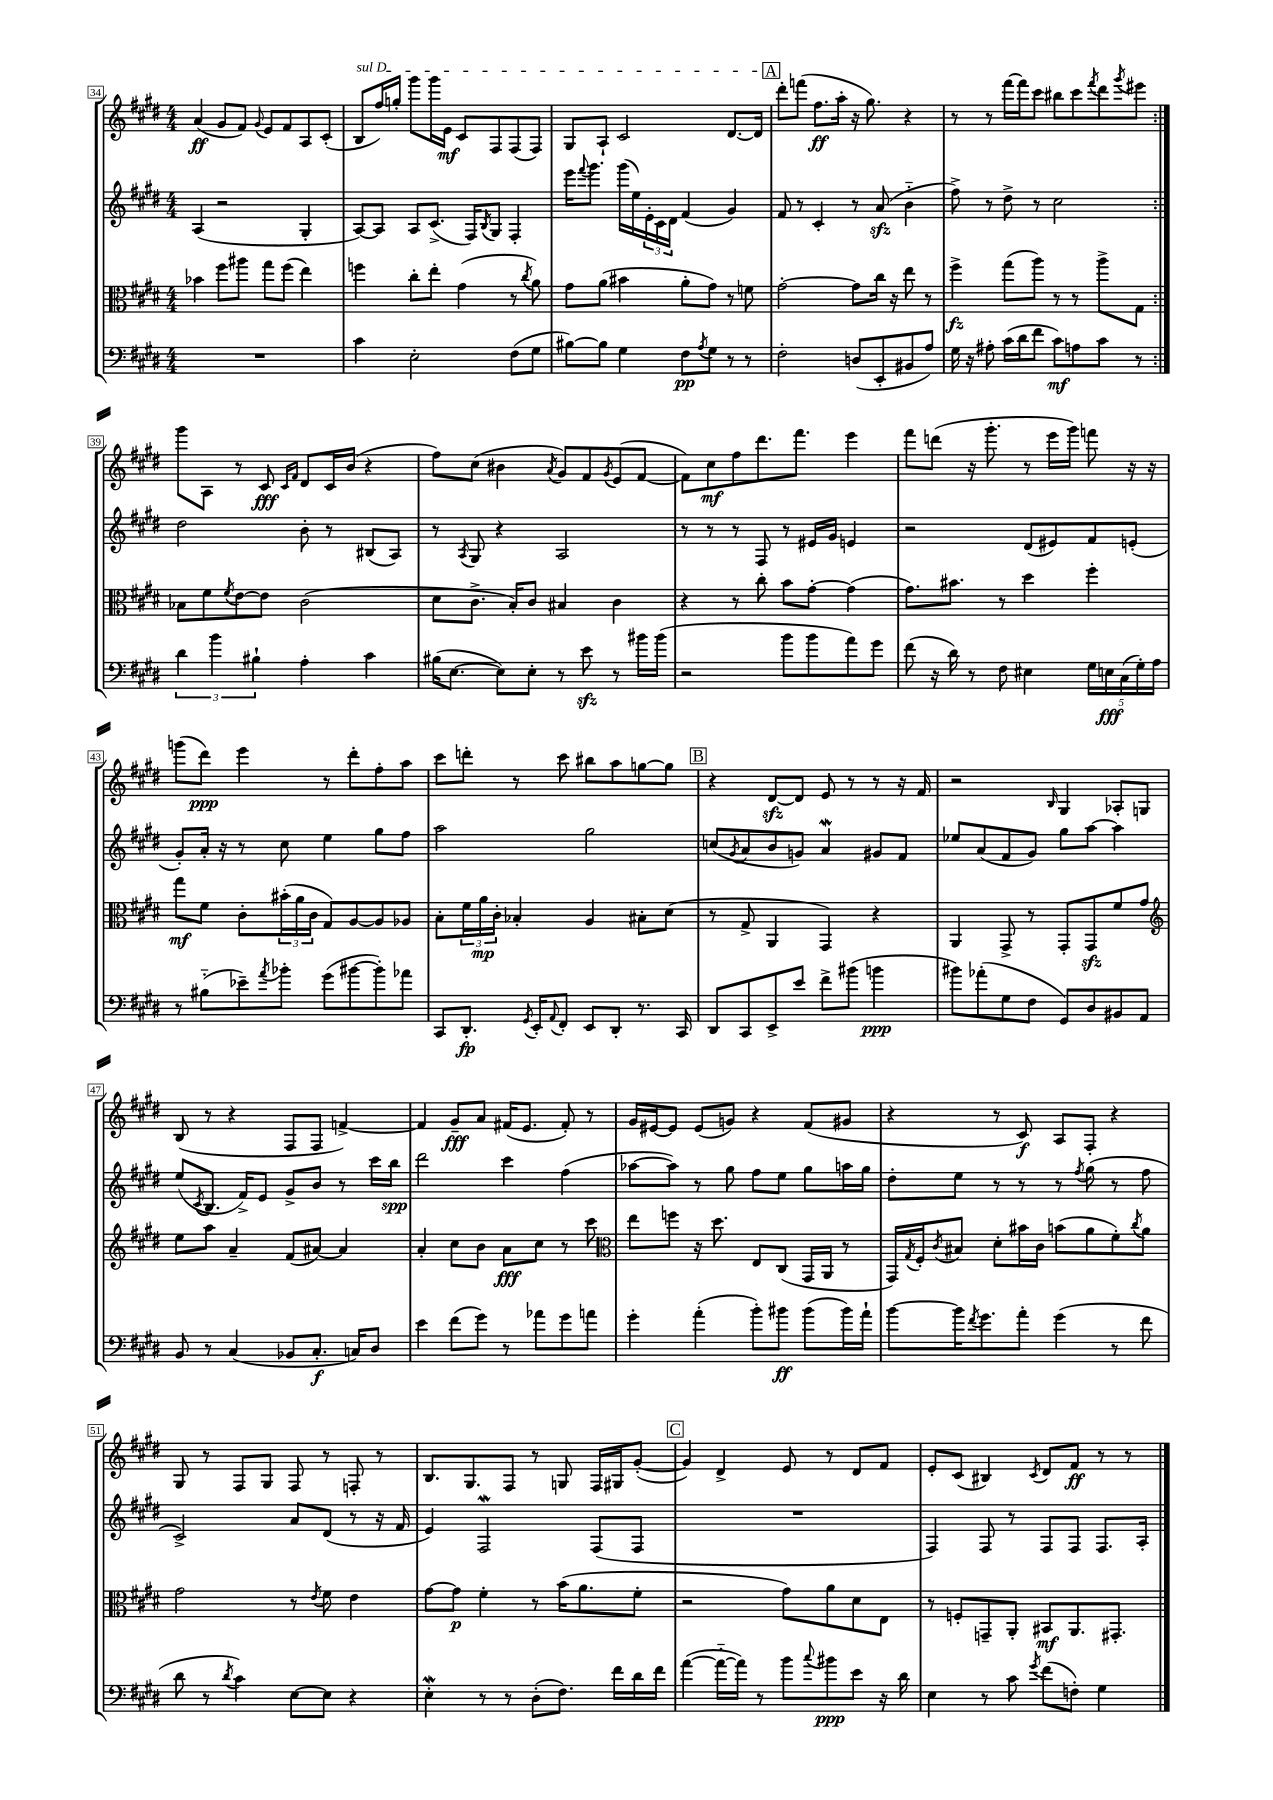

**kern	**dynam	**kern	**dynam	**kern	**dynam	**kern	**dynam
*part4	*part4	*part3	*part3	*part2	*part2	*part1	*part1
*staff4	*staff4	*staff3	*staff3	*staff2	*staff2	*staff1	*staff1
*clefF4	*	*clefC3	*	*clefG2	*	*clefG2	*
*k[f#c#g#d#]	*	*k[f#c#g#d#]	*	*k[f#c#g#d#]	*	*k[f#c#g#d#]	*
*M4/4	*	*M4/4	*	*M4/4	*	*M4/4	*
=34	=34	=34	=34	=34	=34	=34	=34
1r	.	4b-X\	.	(4A/	.	(4a/	ff
.	.	8ff#\L	.	2r	.	8g#/L	.
.	.	8aa#X\J	.	.	.	8f#/J)	.
.	.	.	.	.	.	8qqg#/	.
.	.	8gg#\L	.	.	.	8e/L	.
.	.	(8ff#\J	.	.	.	8f#/	.
.	.	4ee\)	.	4G#'/	.	8A/	.
.	.	.	.	.	.	(8c#'/J	.
=35	=35	=35	=35	=35	=35	=35	=35
!	!	!	!	!	!	!LO:TX:a:i:t=sul D	!
4c#\	.	4ffn\	.	[8A/L)	.	8B/L	.
.	.	.	.	8A/J]	.	16ff#/L)	.
.	.	.	.	.	.	16ggn'/JJ	.
2E'\	.	8cc#'\L	.	8A/L	.	8ggg#\L	.
.	.	8ee'\J	.	(8.c#^/J	.	16ggg#\L	.
.	.	.	.	.	.	16e\JJ	mf
.	.	(4g#\	.	.	.	8c#/L	.
.	.	.	.	16F#/KL)	.	.	.
.	.	.	.	8qB/	.	.	.
.	.	.	.	8G#/J	.	8F#/	.
(8F#\L	.	8r	.	4F#'/	.	(8F#/	.
.	.	8qcc#/	.	.	.	.	.
8G#\J	.	8a\)	.	.	.	8F#/J)	.
=36	=36	=36	=36	=36	=36	=36	=36
[8B#X\L)	.	8g#\L	.	16eee\KL	.	8G#/L	.
.	.	.	.	8qqfff#/	.	.	.
.	.	.	.	8.ggg#\J	.	.	.
8B#\J]	.	(8a\J	.	.	.	8A`/J	.
4G#\	.	4b#X\	.	(16ggg#\LL	.	2c#/	.
.	.	.	.	16ee\)	.	.	.
.	.	.	.	24e'\	.	.	.
.	.	.	.	24c#\	.	.	.
.	.	.	.	24d#\JJ	.	.	.
8F#\L	pp	8a'\L	.	(4f#/	.	.	.
8qA/	.	.	.	.	.	.	.
8G#\J	.	8g#\J)	.	.	.	.	.
8r	.	8r	.	4g#/)	.	[8.d#/L	.
8r	.	8fn\	.	.	.	.	.
.	.	.	.	.	.	16d#/Jk]	.
!!LO:REH:place=s1:t=A
=37	=37	=37	=37	=37	=37	=37	=37
2F#'\	.	[2g#'\	.	8f#/	.	8ddd#'\L	.
.	.	.	.	8r	.	(8fffn\J	.
.	.	.	.	4c#'/	.	8.ff#\L	ff
.	.	.	.	.	.	16aa'\Jk	.
(8Dn/L	.	8g#\L]	.	8r	.	16r	.
.	.	.	.	.	.	8.gg#\)	.
8EE'/	.	16cc#\Jk	.	(8azz/	.	.	.
.	.	16r	.	.	.	.	.
8BB#X/	.	8ee\	.	4b\	.	4r	.
8A/J)	.	8r	.	.	.	.	.
=38	=38	=38	=38	=38	=38	=38	=38
16G#\	.	4ff#^\	fz	8ff#^\)	.	8r	.
16r	.	.	.	.	.	.	.
8A#X'\	.	.	.	8r	.	8r	.
(16c#\LL	.	(8gg#\L	.	8dd#^\	.	[16fff#\LL	.
16d#\J	.	.	.	.	.	16fff#\J]	.
8f#\J	.	8aa\J)	.	8r	.	8ccc#\J	.
8c#\L)	mf	8r	.	2cc#\	.	8bb#X\L	.
8An\	.	8r	.	.	.	8ccc#\	.
.	.	.	.	.	.	8qfff#/	.
8c#\J	.	8aa^\L	.	.	.	8ddd#\	.
.	.	.	.	.	.	8qggg#/	.
8r	.	8G#\J	.	.	.	8eee#X\J	.
!!LO:LB:g=z
=39:|!	=39:|!	=39:|!	=39:|!	=39:|!	=39:|!	=39:|!	=39:|!
6d#\	.	8B-X\L	.	2dd#\	.	8ggg#\L	.
.	.	8f#\	.	.	.	8A\J	.
6b\	.	.	.	.	.	.	.
.	.	8qf#/	.	.	.	.	.
.	.	[8e\	.	.	.	8r	.
6B#X`\	.	.	.	.	.	.	.
.	.	8e\J]	.	.	.	8c#/	fff
.	.	.	.	.	.	16qqc#/LL	.
.	.	.	.	.	.	16qqf#/JJ	.
4A'\	.	(2c#\	.	8b'\	.	8d#/L	.
.	.	.	.	8r	.	16c#/L	.
.	.	.	.	.	.	(16b/JJ	.
4c#\	.	.	.	(8B#X/L	.	4r	.
.	.	.	.	8A/J)	.	.	.
=40	=40	=40	=40	=40	=40	=40	=40
(16B#X\KL	.	8d#\L	.	8r	.	8ff#\L)	.
[8.E\J	.	.	.	.	.	.	.
.	.	.	.	8qA/	.	.	.
.	.	8.c#^\J	.	8G#/	.	(8cc#\J	.
8E\L])	.	.	.	4r	.	4b#X\	.
.	.	16B'/KL)	.	.	.	.	.
8E'\J	.	8c#/J	.	.	.	.	.
.	.	.	.	.	.	8qa/	.
8r	.	4B#X/	.	2A/	.	8g#/L)	.
8ezz\	.	.	.	.	.	8f#/	.
.	.	.	.	.	.	8qg#/	.
8r	.	4c#\	.	.	.	(8e/	.
16b#X\LL	.	.	.	.	.	[8f#/J	.
(16b#\JJ	.	.	.	.	.	.	.
=41	=41	=41	=41	=41	=41	=41	=41
2r	.	4r	.	8r	.	8f#\L])	.
.	.	.	.	8r	.	8cc#\	mf
.	.	8r	.	8r	.	8ff#\	.
.	.	8cc#'\	.	8F#/	.	8.ddd#\	.
8b\L	.	8b\L	.	8r	.	.	.
.	.	.	.	.	.	8.fff#\J	.
8b\	.	[8g#'\J	.	16e#X/LL	.	.	.
.	.	.	.	16g#/JJ	.	.	.
8a\)	.	(4g#\]	.	4en/	.	4eee\	.
8g#\J	.	.	.	.	.	.	.
=42	=42	=42	=42	=42	=42	=42	=42
(8f#\	.	8.g#\L)	.	2r	.	8fff#\L	.
16r	.	.	.	.	.	(8dddn\J	.
16d#\)	.	8.b#X\J	.	.	.	.	.
8r	.	.	.	.	.	16r	.
.	.	.	.	.	.	8.ggg#'\	.
8F#\	.	8r	.	.	.	.	.
4E#X\	.	4dd#\	.	(8d#/L	.	8r	.
.	.	.	.	8e#X/)	.	16eee\LL	.
.	.	.	.	.	.	16ggg#\JJ)	.
20G#\LL	.	4ff#'\	.	8f#/	.	8fffn\	.
20En\	fff	.	.	.	.	.	.
(20C#\	.	.	.	.	.	.	.
.	.	.	.	(8en'/J	.	16r	.
20G#'\)	.	.	.	.	.	.	.
.	.	.	.	.	.	16r	.
20A\JJ	.	.	.	.	.	.	.
!!LO:LB:g=z
=43	=43	=43	=43	=43	=43	=43	=43
8r	.	8gg#\L	mf	8g#'/L)	.	(8gggn\L	.
(8B#X\L	.	8f#\J	.	16a'/Jk	.	8ddd#\J)	ppp
.	.	.	.	16r	.	.	.
8e-X~\)	.	8c#'\L	.	8r	.	4eee\	.
8qa/	.	.	.	.	.	.	.
8b-X'\J	.	(24b#X'\L	.	8cc#\	.	.	.
.	.	24a\	.	.	.	.	.
.	.	24c#\JJ	.	.	.	.	.
(8g#\L	.	8G#/L)	.	4ee\	.	8r	.
[8b#X\	.	[8A/	.	.	.	8ddd#'\L	.
8b#'\])	.	8A/]	.	8gg#\L	.	8ff#'\	.
8a-X\J	.	8A-X/J	.	8ff#\J	.	8aa\J	.
=44	=44	=44	=44	=44	=44	=44	=44
8CC#/L	.	8B'\L	.	2aa\	.	8ccc#\L	.
8.DD#'/J	fp	24f#\L	.	.	.	8dddn'\J	.
.	.	24a\	mp	.	.	.	.
.	.	24c#'\JJ	.	.	.	.	.
.	.	4B-X'/	.	.	.	8r	.
8qGG#/	.	.	.	.	.	.	.
16EE'/KL	.	.	.	.	.	.	.
8qqAA/	.	.	.	.	.	.	.
8FF#'/J	.	.	.	.	.	8ccc#\	.
8EE/L	.	4A/	.	2gg#\	.	8bb#X\L	.
8DD#'/J	.	.	.	.	.	8aa\	.
8.r	.	8B#X'\L	.	.	.	[8ggn\	.
.	.	(8d#\J	.	.	.	8gg\J]	.
16CC#/	.	.	.	.	.	.	.
!!LO:REH:place=s1:t=B
=45	=45	=45	=45	=45	=45	=45	=45
8DD#/L	.	8r	.	(8ccn/L	.	4r	.
.	.	.	.	8qg#/	.	.	.
8CC#/	.	8G#^/	.	8a/	.	.	.
8EE^/	.	4AA/	.	8b/	.	[8d#zz/L	.
8e/J	.	.	.	8gn/J)	.	8d#/J]	.
8f#^\L	.	4GG#/)	.	4aw/	.	8e/	.
(8b#X\J	.	.	.	.	.	8r	.
4bn\	ppp	4r	.	8g#X/L	.	8r	.
.	.	.	.	8f#/J	.	16r	.
.	.	.	.	.	.	16f#/	.
=46	=46	=46	=46	=46	=46	=46	=46
8b#X\L)	.	4AA/	.	8ee-X/L	.	2r	.
(8a-X'\	.	.	.	(8a/	.	.	.
8G#\	.	8GG#^/	.	8f#/	.	.	.
8F#\J	.	8r	.	8g#/J)	.	.	.
.	.	.	.	.	.	16qqB/	.
8GG#/L)	.	8GG#'/L	.	8gg#\L	.	4G#/	.
8D#/	.	8GG#zz/	.	[8aa\J	.	.	.
8BB#X/	.	8f#/	.	4aa\]	.	8A-X'/L	.
8AA/J	.	8g#/J	.	.	.	8Gn/J	.
!!LO:LB:g=z
=47	=47	=47	=47	=47	=47	=47	=47
*	*	*clefG2	*	*	*	*	*
8BB/	.	8ee\L	.	(8ee/L	.	(8B/	.
.	.	.	.	8qc#/	.	.	.
8r	.	8aa\J	.	8.B/J	.	8r	.
(4C#/	.	4a~/	.	.	.	4r	.
.	.	.	.	16f#^/KL)	.	.	.
.	.	.	.	8e/J	.	.	.
8BB-X/L	.	(8f#/L	.	8g#^/L	.	8F#/L	.
8.C#'/J	f	[8a#X/J)	.	8b/J	.	8F#/J	.
.	.	4a#/]	.	8r	.	[4fn^/)	.
16Cn/KL)	.	.	.	.	.	.	.
8D#/J	.	.	.	16ccc#\LL	.	.	.
.	.	.	.	16bb\JJ	spp	.	.
=48	=48	=48	=48	=48	=48	=48	=48
4e\	.	4a'/	.	2ddd#\	.	4f/]	.
(8f#\L	.	8cc#\L	.	.	.	8g#~/L	fff
8g#\J)	.	8b\J	.	.	.	8a/J	.
8r	.	8a\L	fff	4ccc#\	.	(16f#X/KL	.
.	.	.	.	.	.	8.e/J	.
8a-X\L	.	8cc#\J	.	.	.	.	.
8g#\	.	8r	.	(4ff#\	.	8f#'/)	.
8an\J	.	8ccc#\	.	.	.	8r	.
=49	=49	=49	=49	=49	=49	=49	=49
*	*	*clefC3	*	*	*	*	*
4g#'\	.	8ee\L	.	[8aa-X\L	.	16g#/LL	.
.	.	.	.	.	.	[16e#X/J	.
.	.	8ffn\J	.	8aa-\J])	.	8e#/J]	.
(4a'\	.	16r	.	8r	.	(8e#/L	.
.	.	8.dd#\	.	.	.	.	.
.	.	.	.	8gg#\	.	8gn/J)	.
8b'\L)	.	8E/L	.	8ff#\L	.	4r	.
8b#X\J	ff	(8C#/J	.	8ee\J	.	.	.
(8b#\L	.	16GG#/LL	.	8gg#\L	.	(8f#/L	.
.	.	16AA/JJ	.	.	.	.	.
16b#\L)	.	8r	.	16aan\L	.	8g#X/J	.
16a`\JJ	.	.	.	16gg#\JJ	.	.	.
=50	=50	=50	=50	=50	=50	=50	=50
[8b\L	.	16GG#/LL)	.	8dd#'\L	.	4r	.
.	.	8qG#/	.	.	.	.	.
.	.	16F#'/J	.	.	.	.	.
.	.	8qc#/	.	.	.	.	.
16b\K]	.	8B#X/J	.	8ee\J	.	.	.
8qf#/	.	.	.	.	.	.	.
8.g#\	.	.	.	.	.	.	.
.	.	8d#'\L	.	8r	.	8r	.
8a'\J	.	16b#X\L	.	8r	.	8c#/)	f
.	.	16c#\JJ	.	.	.	.	.
(4g#\	.	(8bn\L	.	8r	.	8A/L	.
.	.	.	.	8qff#/	.	.	.
.	.	8a\	.	(8gg#\	.	8F#'/J	.
8r	.	8f#'\)	.	8r	.	4r	.
.	.	8qcc#/	.	.	.	.	.
8f#\	.	8a\J	.	8ff#\	.	.	.
!!LO:LB:g=z
=51	=51	=51	=51	=51	=51	=51	=51
8d#\	.	2g#\	.	2c#^/)	.	8G#/	.
8r	.	.	.	.	.	8r	.
8qd#/	.	.	.	.	.	.	.
4c#\)	.	.	.	.	.	8F#/L	.
.	.	.	.	.	.	8G#/J	.
[8E\L	.	8r	.	8a/L	.	8F#/	.
.	.	8qe/	.	.	.	.	.
8E\J]	.	8f#\	.	(8d#/J	.	8r	.
4r	.	4e\	.	8r	.	8Fn'/	.
.	.	.	.	16r	.	8r	.
.	.	.	.	16f#/	.	.	.
=52	=52	=52	=52	=52	=52	=52	=52
4Ew'\	.	[8g#\L	.	4e/)	.	8.B/L	.
.	.	8g#\J]	p	.	.	.	.
.	.	.	.	.	.	8.G#/	.
8r	.	4f#'\	.	2F#W/	.	.	.
8r	.	.	.	.	.	8F#/J	.
(8D#'\L	.	8r	.	.	.	8r	.
8.F#\J)	.	(16b\KL	.	.	.	8Gn/	.
.	.	8.a\	.	.	.	.	.
.	.	.	.	(8F#/L	.	16F#/LL	.
16f#\LL	.	.	.	.	.	16G#X/J	.
16d#\	.	8f#'\J	.	8F#/J	.	([8g#'/J	.
16f#\JJ	.	.	.	.	.	.	.
!!LO:REH:place=s1:t=C
=53	=53	=53	=53	=53	=53	=53	=53
([4a\	.	2r	.	1r	.	4g#/])	.
16a\LL_	.	.	.	.	.	4d#^/	.
16a\JJ])	.	.	.	.	.	.	.
8r	.	.	.	.	.	.	.
8b\L	.	8g#\L)	.	.	.	8e/	.
8qqcc#/	.	.	.	.	.	.	.
8b#X\	ppp	8a\	.	.	.	8r	.
8e\J	.	8d#\	.	.	.	8d#/L	.
16r	.	8E\J	.	.	.	8f#/J	.
16d#\	.	.	.	.	.	.	.
=54	=54	=54	=54	=54	=54	=54	=54
4E\	.	8r	.	4F#/)	.	8e'/L	.
.	.	8Fn'/L	.	.	.	(8c#/J	.
8r	.	8GGn~/	.	8F#/	.	4B#X/)	.
8c#\	.	8AA'/J	.	8r	.	.	.
8qg#/	.	.	.	.	.	8qc#/	.
(8f#\L	.	8BB#X/L	mf	8F#/L	.	8d#/L	.
8Fn'\J)	.	8.AA/	.	8F#/J	.	8f#/J	ff
4G#\	.	.	.	8.F#/L	.	8r	.
.	.	8.GG#X'/J	.	.	.	.	.
.	.	.	.	.	.	8r	.
.	.	.	.	16A'/Jk	.	.	.
==	==	==	==	==	==	==	==
*-	*-	*-	*-	*-	*-	*-	*-
